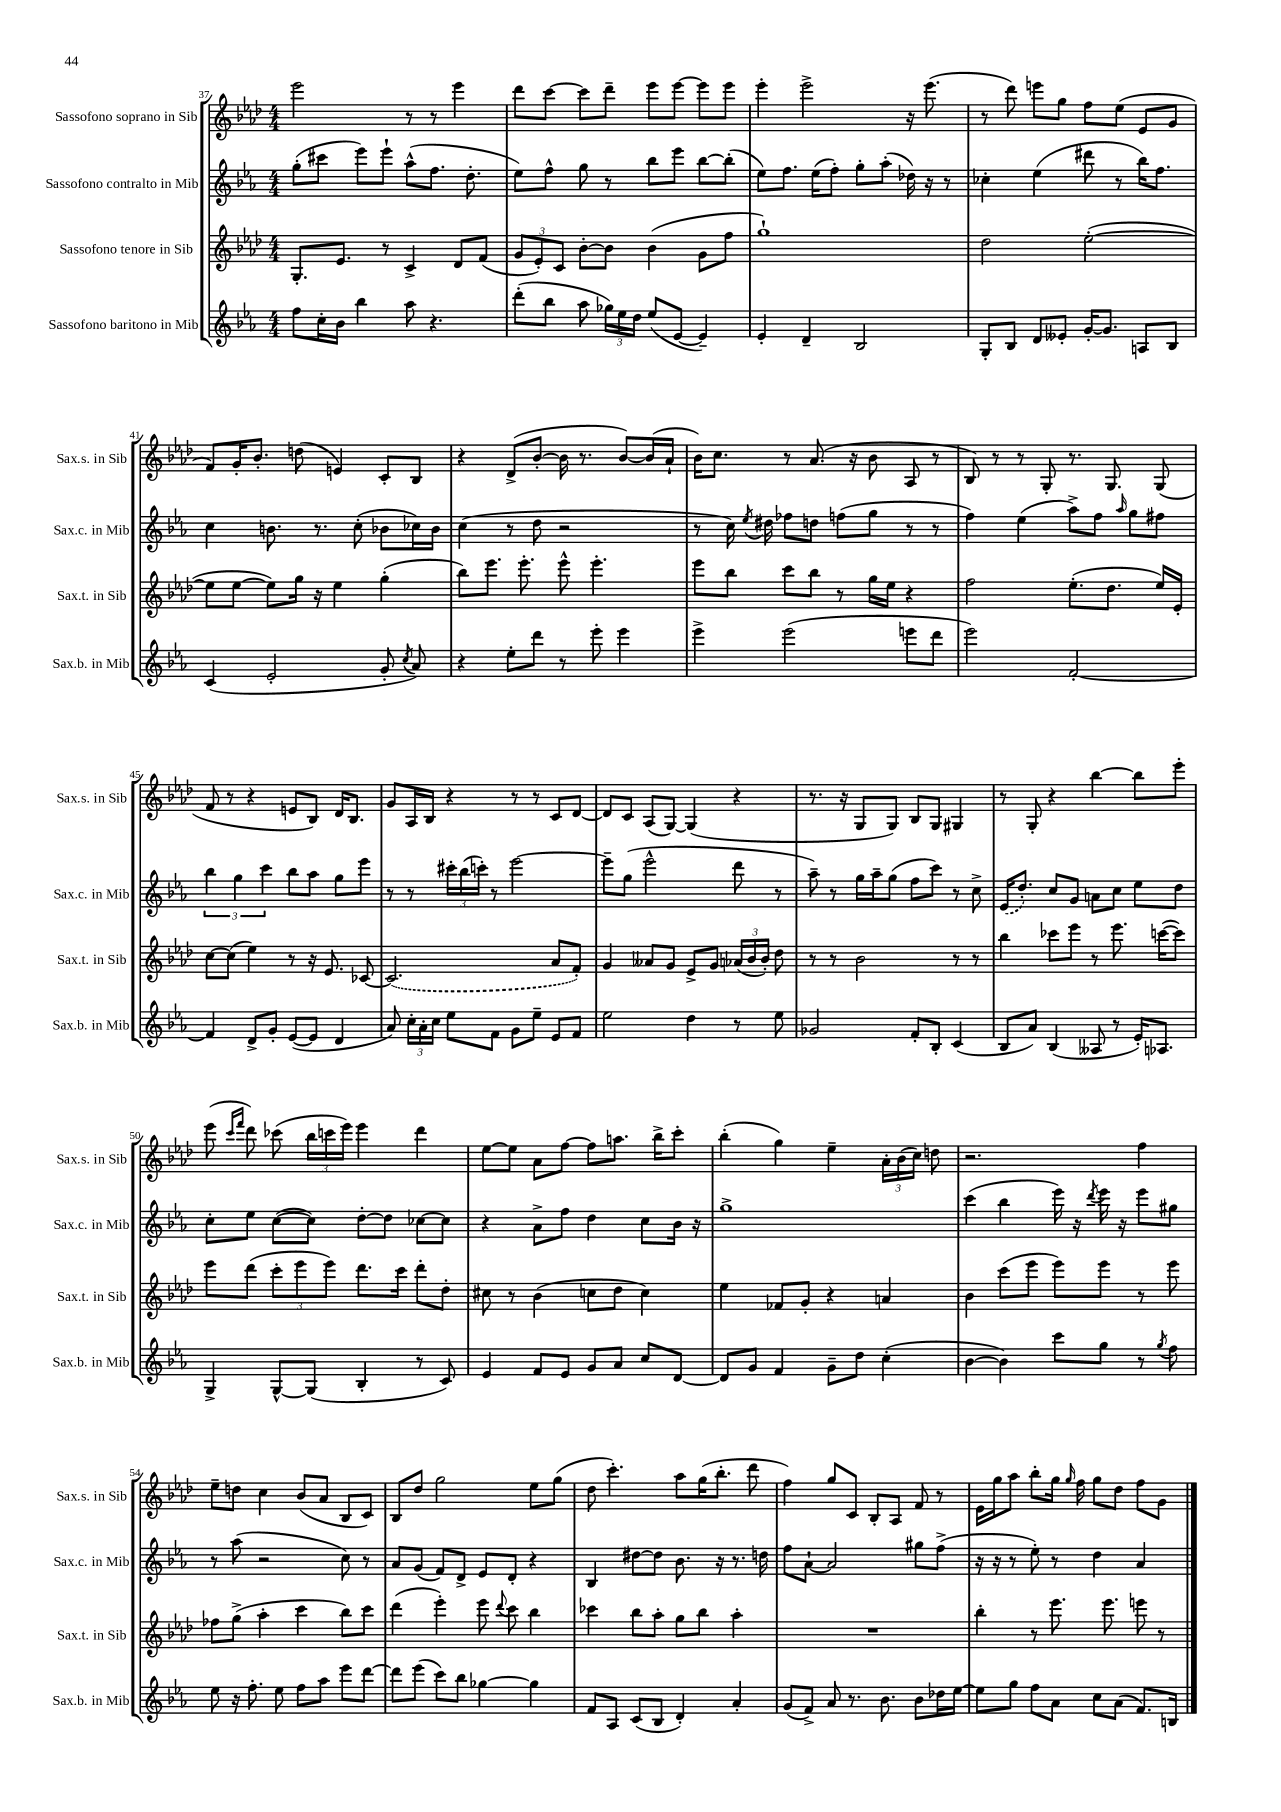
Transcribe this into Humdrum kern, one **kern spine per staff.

**kern	**kern	**kern	**kern
*part4	*part3	*part2	*part1
*staff4	*staff3	*staff2	*staff1
*I"Sassofono baritono in Mib	*I"Sassofono tenore in Sib	*I"Sassofono contralto in Mib	*I"Sassofono soprano in Sib
*I'Sax.b. in Mib	*I'Sax.t. in Sib	*I'Sax.c. in Mib	*I'Sax.s. in Sib
*clefG2	*clefG2	*clefG2	*clefG2
*k[b-e-a-]	*k[b-e-a-d-]	*k[b-e-a-]	*k[b-e-a-d-]
*M4/4	*M4/4	*M4/4	*M4/4
=37	=37	=37	=37
8ff\L	8.G'/L	(8gg'\L	2eee-\
16cc'\L	.	8ccc#X\J	.
16b-\JJ	8.e-/J	.	.
4bb-\	.	8eee-\L)	.
.	8r	8eee-`\J	.
8aa-\	4c^/	(8aa-^^\L	8r
4.r	.	8.ff\J	8r
.	8d-/L	.	4eee-\
.	.	8.dd'\	.
.	(8f/J	.	.
=38	=38	=38	=38
(8ddd'\L	12g/L	8ee-\L)	8ddd-\L
.	12e-'/)	.	.
8bb-\J	.	8ff^^\J	[8ccc\J
.	12c/J	.	.
8aa-\	[8b-'\L	8gg\	8ccc\L]
24gg-X\LL)	8b-\J]	8r	8ddd-~\J
24ee-\	.	.	.
24dd\JJ	.	.	.
(8ee-/L	(4b-\	8bb-\L	8eee-\L
[8e-/J	.	8eee-\J	[8eee-\J
4e-~/])	8g\L	[8bb-\L	8eee-\L]
.	8ff\J	(8bb-'\J]	8eee-\J
=39	=39	=39	=39
4e-'/	1gg`)	8ee-\L)	4eee-'\
.	.	8.ff\J	.
4d~/	.	.	2eee-^\
.	.	(16ee-\KL	.
.	.	8ff'\J)	.
2B-/	.	8gg'\L	.
.	.	(8aa-'\J	.
.	.	16dd-X\)	16r
.	.	16r	(8.eee-\
.	.	8r	.
=40	=40	=40	=40
8G'/L	2dd-\	4cc-X'\	8r
8B-/J	.	.	8ddd-\)
8d/L	.	(4ee-\	8eeen\L
8e--X'/J	.	.	8gg\J
[16g'/KL	([2ee-'\	8ddd#X\	8ff\L
8.g/J]	.	.	.
.	.	8r	(8ee-\J
8An/L	.	16bb-\KL)	8e-/L
.	.	8.ff\J	.
8B-/J	.	.	8g/J
!!LO:LB:g=z
=41	=41	=41	=41
(4c/	8ee-\L]	4cc\	8f/L)
.	[8ee-\J	.	16g'/K
.	.	.	8.b-'/J
2e-'/	8ee-\L])	8.bn\	.
.	16gg\Jk	.	(8ddn\
.	16r	8.r	.
.	4ee-\	.	4en/)
.	.	(8cc'\	.
8g'/	(4gg'\	8b-X\L	8c'/L
8qcc/	.	.	.
8a-/)	.	16cc-X\L)	8B-/J
.	.	16b-\JJ	.
=42	=42	=42	=42
4r	8bb-\L)	(4cc\	4r
.	8.eee-\J	.	.
8ee-'\L	.	8r	(8d-^/L
.	8.eee-'\	.	.
8ddd\J	.	8dd\	[8b-'/J
8r	8eee-^^\	2r	16b-\]
.	.	.	8.r
8eee-'\	4.eee-'\	.	.
4eee-\	.	.	[8b-/L)
.	.	.	(16b-/L]
.	.	.	16a-`/JJ
=43	=43	=43	=43
4eee-^\	8eee-\L	8r	16b-\KL)
.	.	.	8.cc\J
.	8bb-\J	16cc\)	.
.	.	8qee-/	.
.	.	16dd#X\	.
(2eee-\	8ccc\L	8ff-X\L	8r
.	8bb-\J	8ddn\J	(8.a-/
.	8r	(8ffn\L	.
.	.	.	16r
.	16gg\LL	8gg\J	8b-\
.	16ee-\JJ	.	.
8eeen\L	4r	8r	8A-/
8ddd\J	.	8r	8r
=44	=44	=44	=44
2eee-\)	2ff\	4ff\)	8B-/)
.	.	.	8r
.	.	(4ee-\	8r
.	.	.	8G'/
[2f'/	(8.ee-'\L	8aa-^\L)	8.r
.	.	8ff\J	.
.	8.dd-\J	.	8.G/
.	.	16qqaa-/	.
.	.	8gg\L	.
.	16ee-/LL)	8ff#X\J	(8G/
.	16e-'/JJ	.	.
!!LO:LB:g=z
=45	=45	=45	=45
4f/]	[8cc\L	6bb-\	8f/
.	(8cc\J]	.	8r
.	.	6gg\	.
8d^/L	4ee-\)	.	4r
.	.	6ccc\	.
8g'/J	.	.	.
([8e-/L	8r	8bb-\L	8en/L
8e-/J]	16r	8aa-\J	8B-/J)
.	8.e-/	.	.
4d/	.	8gg\L	16d-/KL
.	.	.	8.B-/J
.	[8c-X/	8eee-\J	.
=46	=46	=46	=46
8a-/)	(2.c-/]	8r	8g/L
24cc'\LL	.	8r	16A-/L
24a-'\	.	.	.
.	.	.	16B-/JJ
24cc\JJ	.	.	.
8ee-\L	.	24ccc#X'\LL	4r
.	.	(24bb-\	.
.	.	24cccn'\JJ)	.
8f\J	.	8r	.
8g\L	.	[2eee-\	8r
8ee-~\J	.	.	8r
8e-/L	8a-/L	.	8c/L
8f/J	8f'/J)	.	[8d-/J
=47	=47	=47	=47
2ee-\	4g/	8eee-~\L]	8d-/L]
.	.	(8gg\J	8c/J
.	8a--X/L	2eee-^^\	(8A-/L
.	8g/J	.	[8G/J)
4dd\	8e-^/L	.	(4G/]
.	8g/J	.	.
8r	(24a-X/LL	8ddd\	4r
.	24b-/	.	.
.	24b-'/JJ)	.	.
8ee-\	8dd-\	8r	.
=48	=48	=48	=48
2g-X/	8r	8aa-~\)	8.r
.	8r	8r	.
.	.	.	16r
.	2b-\	16gg\LL	8G/L
.	.	16aa-~\J	.
.	.	(8gg\J	8G/J)
8f'/L	.	8ff\L	8B-/L
8B-'/J	.	8ccc\J)	8G/J
(4c/	8r	8r	4G#X/
.	8r	8cc^\	.
=49	=49	=49	=49
8B-/L	4bb-\	(16e-/KL	8r
.	.	8.dd'/J)	.
8a-/J)	.	.	8G'/
(4B-/	8ccc-X\L	8cc/L	4r
.	8eee-\J	8g/J	.
8A--X/	8r	8an\L	[4bb-\
8r	8.eee-\	8cc\J	.
16e-'/KL)	.	8ee-\L	8bb-\L]
8.A-X/J	([16cccn\KL	.	.
.	8ccc\J])	8dd\J	8eee-'\J
!!LO:LB:g=z
=50	=50	=50	=50
4G^/	8eee-\L	8cc'\L	(8eee-\
.	.	.	16qqccc/LL
.	.	.	16qqfff/JJ
.	(8ddd-\J	8ee-\J	8ddd-\)
[8G^^/L	12ccc'\L	([8cc\L	(8ccc-X\
.	12eee-\	.	.
(8G/J]	.	8cc\J])	24bb-\LL
.	12eee-\J)	.	24cccn\
.	.	.	24eee-\JJ)
4B-'/	8.ddd-\L	[8dd'\L	4eee-\
.	.	8dd\J]	.
.	16ccc\Jk	.	.
8r	8ddd-'\L	[8cc-X\L	4ddd-\
8c/)	8dd-'\J	8cc-\J]	.
=51	=51	=51	=51
4e-/	8cc#X\	4r	[8ee-\L
.	8r	.	8ee-\J]
8f/L	(4b-\	8a-^\L	8a-\L
8e-/J	.	8ff\J	[8ff\J
8g/L	8ccn\L	4dd\	8ff\L]
8a-/J	8dd-\J	.	8.aan\J
8cc/L	4cc\)	8cc\L	.
.	.	.	16bb-^\KL
[8d/J	.	16b-\Jk	8ccc'\J
.	.	16r	.
=52	=52	=52	=52
8d/L]	4ee-\	1gg^	(4bb-'\
8g/J	.	.	.
4f/	8f-X/L	.	4gg\)
.	8g'/J	.	.
8g~\L	4r	.	4ee-~\
8dd\J	.	.	.
(4cc'\	4an/	.	24a-'\LL
.	.	.	(24b-\
.	.	.	24cc\JJ)
.	.	.	8ddn\
=53	=53	=53	=53
[4b-\	4b-\	(4ccc\	2.r
4b-\])	(8ccc\L	4bb-\	.
.	8eee-\J	.	.
8ccc\L	8eee-\L)	16eee-\)	.
.	.	16r	.
.	.	8qddd/	.
8gg\J	8eee-\J	16eee-\	.
.	.	16r	.
8r	8r	8eee-\L	4ff\
8qgg/	.	.	.
8ff\	8eee-\	8gg#X\J	.
!!LO:LB:g=z
=54	=54	=54	=54
8ee-\	8ff-X\L	8r	8ee-~\L
16r	(8gg^\J	(8aa-\	8ddn\J
8.ff'\	.	.	.
.	4aa-'\	2r	4cc\
8ee-\	.	.	.
8ff\L	4ccc\	.	(8b-/L
8aa-\J	.	.	8a-/J
8eee-\L	8bb-\L)	8cc\)	8B-/L
[8ddd\J	8ccc\J	8r	8c/J)
=55	=55	=55	=55
8ddd\L]	(4ddd-\	8a-/L	8B-/L
(8eee-\J	.	(8g/J	8dd-/J
8ccc\L)	4eee-'\)	8f/L)	2gg\
8bb-\J	.	8d^/J	.
[4gg-X\	8eee-\	8e-/L	.
.	8qqddd-/	.	.
.	8ccc\	8d'/J	.
4gg-\]	4bb-\	4r	8ee-\L
.	.	.	(8gg\J
=56	=56	=56	=56
8f/L	4ccc-X\	4B-/	8dd-\
8A-/J	.	.	4.ccc'\)
(8c/L	8bb-\L	[8dd#X\L	.
8B-/J	8aa-'\J	8dd#\J]	.
4d'/)	8gg\L	8.b-\	8aa-\L
.	8bb-\J	.	(16gg\K
.	.	16r	8.bb-'\J
4a-'/	4aa-'\	8.r	.
.	.	.	8ddd-\
.	.	16ddn\	.
=57	=57	=57	=57
(8g/L	1r	8ff\L	4ff\)
8f^/J)	.	[8a-`\J	.
8a-/	.	2a-/]	8gg/L
8.r	.	.	8c/J
.	.	.	8B-'/L
8.b-\	.	.	.
.	.	.	8A-/J
8b-\L	.	8gg#X\L	8f/
16dd-X\L	.	(8ff^\J	8r
[16ee-\JJ	.	.	.
=58	=58	=58	=58
8ee-\L]	4bb-'\	16r	16e-\LL
.	.	16r	16gg\J
8gg\J	.	8r	8aa-\J
8ff\L	8r	8ee-'\)	8bb-'\L
8a-\J	8.eee-\	8r	16gg\Jk
.	.	.	16qqgg/
.	.	.	16ff\
8cc\L	.	4dd\	8gg\L
.	8.eee-\	.	.
(8a-\J	.	.	8dd-\J
8.f/L)	8eeen\	4a-/	8ff\L
.	8r	.	8g\J
16Bn/Jk	.	.	.
==	==	==	==
*-	*-	*-	*-
